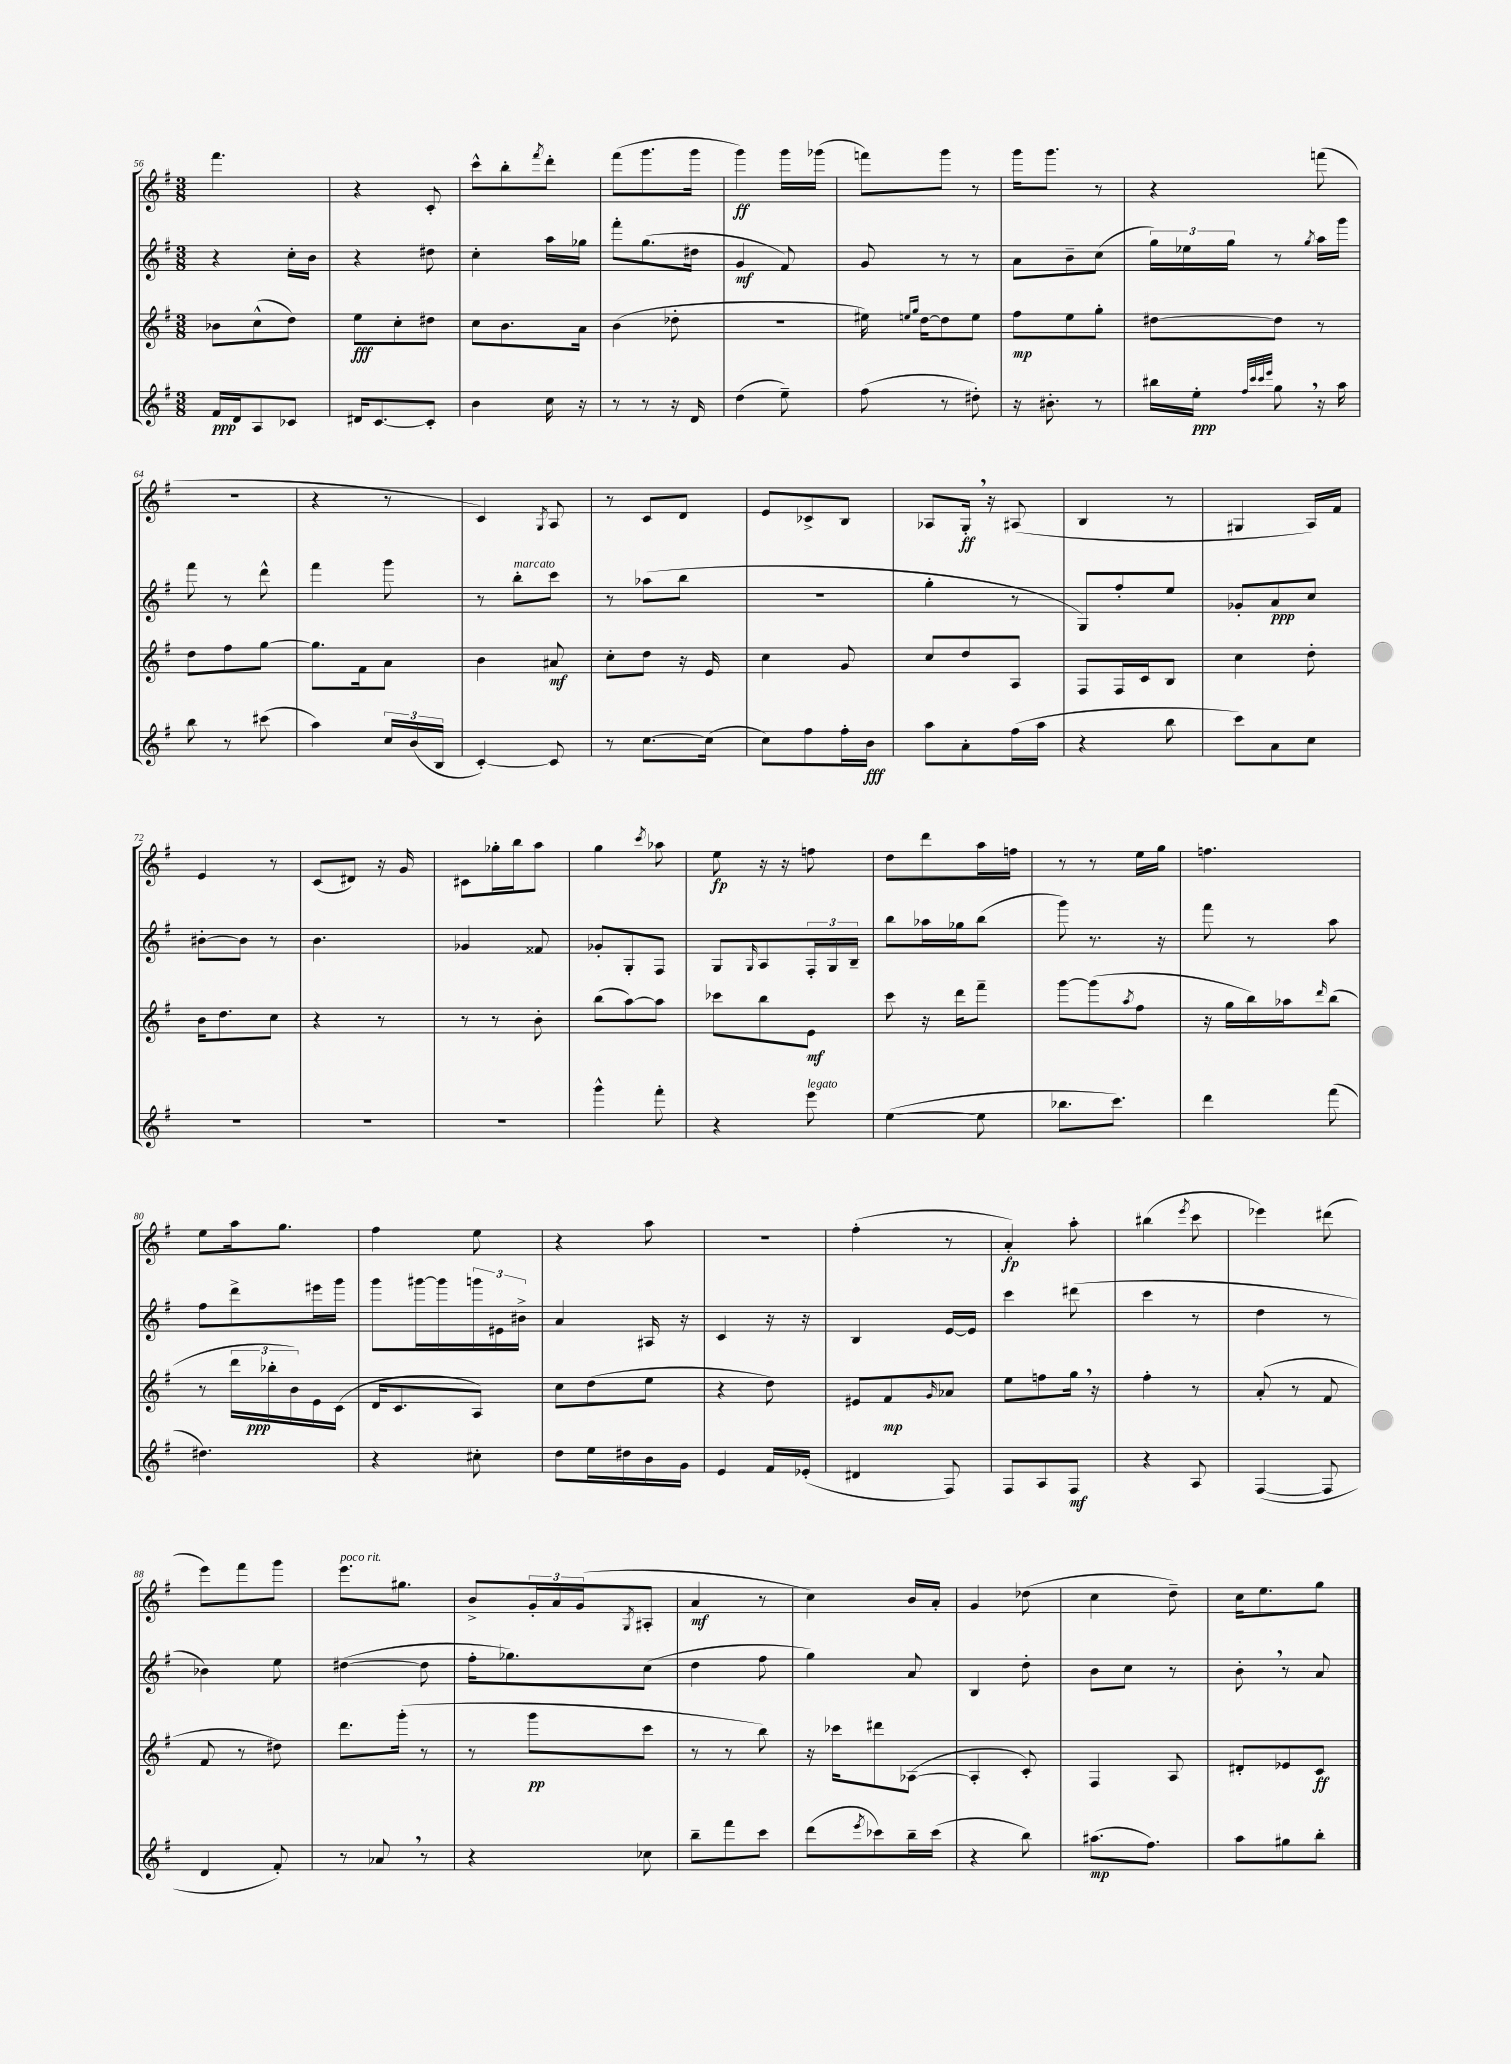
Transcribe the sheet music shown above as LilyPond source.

<<
\new StaffGroup <<
\new Staff = "s0" {
    \clef treble \key g \major \numericTimeSignature \time 3/8
    fis'''4. |
    r4 c'8-. |
    c'''8-^ b''8-. \acciaccatura { fis'''8 } d'''8-. |
    fis'''8( g'''8. g'''16 |
    g'''4\ff) g'''16 ges'''16( |
    f'''8) g'''8 r8 |
    g'''16 g'''8. r8 |
    r4 f'''8( |
    R4. |
    r4 r8 |
    c'4) \acciaccatura { g8 } a8 |
    r8 c'8 d'8 |
    e'8 ces'8-> b8 |
    aes8 g16-.\ff \breathe r16 ais8( |
    b4 r8 |
    gis4 a16) fis'16 |
    e'4 r8 |
    c'8( dis'8) r16 g'16 |
    cis'8 ges''16-. b''16 a''8 |
    g''4 \acciaccatura { c'''8 } aes''8 |
    e''8\fp r16 r16 f''8 |
    d''8 d'''8 a''16 f''16 |
    r8 r8 e''16 g''16 |
    f''4. |
    e''8 a''16 g''8. |
    fis''4 e''8 |
    r4 a''8 |
    R4. |
    fis''4-.( r8 |
    a'4-.\fp) a''8-. |
    bis''4( \acciaccatura { e'''8 } c'''8 |
    ees'''4) dis'''8( |
    e'''8) fis'''8 g'''8 |
    e'''8.^\markup { \italic "poco rit." } gis''8. |
    b'8-> \tuplet 3/2 { g'16-. a'16 g'16( } \acciaccatura { g8 } ais8-. |
    a'4\mf r8 |
    c''4) b'16 a'16-. |
    g'4 des''8( |
    c''4 d''8--) |
    c''16 e''8. g''8 \bar "|." |
}
\new Staff = "s1" {
    \clef treble \key g \major \numericTimeSignature \time 3/8
    r4 c''16-. b'16 |
    r4 dis''8 |
    c''4-. a''16 ges''16 |
    fis'''8-. g''8.( dis''16 |
    g'4\mf fis'8) |
    g'8 r8 r8 |
    a'8 b'8-- c''8( |
    \tuplet 3/2 { g''16) ees''16 g''16 } r8 \acciaccatura { g''8 } a''16 g'''16 |
    fis'''8 r8 d'''8-^ |
    fis'''4 g'''8 |
    r8 b''8-.^\markup { \italic "marcato" } c'''8 |
    r8 aes''8( b''8 |
    R4. |
    g''4-. r8 |
    g8) fis''8-. e''8 |
    ges'8-. a'8\ppp c''8 |
    bis'8~-. bis'8 r8 |
    b'4. |
    ges'4 fisis'8 |
    ges'8-. g8-. fis8 |
    g8 \grace { g16 } a8 \tuplet 3/2 { fis16-. g16 b16-- } |
    b''8 aes''16 ges''16 b''8( |
    g'''8) r8. r16 |
    fis'''8 r8 a''8 |
    fis''8 d'''8-> eis'''16 g'''16 |
    g'''8 gis'''16~ gis'''16 \tuplet 3/2 { g'''16 eis'16 bis'16-> } |
    a'4 ais16 r16 |
    c'4 r16 r16 |
    b4 e'16~ e'16 |
    c'''4 dis'''8( |
    c'''4 r8 |
    d''4 r8 |
    bes'4) e''8 |
    dis''4~( dis''8 |
    fis''16-. ges''8.) c''8( |
    d''4 fis''8 |
    g''4) a'8 |
    b4 d''8-. |
    b'8 c''8 r8 |
    b'8-. \breathe r8 a'8 \bar "|." |
}
\new Staff = "s2" {
    \clef treble \key g \major \numericTimeSignature \time 3/8
    bes'8 c''8-^( d''8) |
    e''8\fff c''8-. dis''8 |
    c''8 b'8. a'16 |
    b'4( des''8-. |
    R4. |
    eis''16) \grace { e''16 g''16 } d''16~ d''8 e''8 |
    fis''8\mp e''8 g''8-. |
    dis''8~ dis''8 r8 |
    d''8 fis''8 g''8~ |
    g''8. fis'16 a'8 |
    b'4 ais'8\mf |
    c''8-. d''8 r16 e'16 |
    c''4 g'8 |
    c''8 d''8 a8 |
    fis8 fis16 c'16 b8 |
    c''4 d''8-. |
    b'16 d''8. c''8 |
    r4 r8 |
    r8 r8 b'8-. |
    b''8( a''8~) a''8 |
    ces'''8 b''8 e'8\mf |
    c'''8 r16 d'''16 fis'''8-- |
    g'''8~ g'''8( \acciaccatura { a''8 } fis''8 |
    r16 g''16 b''16) aes''16 \grace { d'''16 } b''8( |
    r8 \tuplet 3/2 { d'''16 bes''16-.\ppp b'16) } e'16 c'16( |
    d'16 c'8. a8) |
    c''8 d''8( e''8 |
    r4 d''8) |
    eis'8 fis'8\mp \grace { g'16 } aes'8 |
    e''8 f''8 g''16 \breathe r16 |
    fis''4-. r8 |
    a'8-.( r8 fis'8 |
    fis'8 r8 dis''8) |
    d'''8. g'''16-.( r8 |
    r8 g'''8\pp c'''8 |
    r8 r8 b''8) |
    r16 ces'''16 dis'''8 aes8~( |
    aes4-. c'8-.) |
    fis4 a8 |
    dis'8-. ees'8 c'8\ff \bar "|." |
}
\new Staff = "s3" {
    \clef treble \key g \major \numericTimeSignature \time 3/8
    fis'16\ppp d'16 a8 ces'8 |
    dis'16 c'8.~ c'8-. |
    b'4 c''16 r16 |
    r8 r8 r16 d'16 |
    d''4( e''8--) |
    fis''8( r8 dis''8-.) |
    r16 bis'8.-. r8 |
    bis''16 e''16-.\ppp \grace { fis''32 c'''32 c'''32 e'''32 } g''8 \breathe r16 a''16 |
    b''8 r8 cis'''8( |
    a''4) \tuplet 3/2 { c''16 b'16( b16 } |
    c'4~-.) c'8 |
    r8 c''8.~ c''16( |
    c''8) fis''8 fis''16-. b'16\fff |
    a''8 a'8-. fis''16( a''16 |
    r4 b''8 |
    c'''8) a'8 c''8 |
    R4. |
    R4. |
    R4. |
    g'''4-^ fis'''8-. |
    r4 e'''8^\markup { \italic "legato" } |
    e''4~( e''8 |
    bes''8. c'''8.) |
    d'''4 fis'''8( |
    dis''4.) |
    r4 cis''8-. |
    d''8 e''16 dis''16 b'16 g'16 |
    e'4 fis'16 ees'16-.( |
    dis'4 fis8) |
    fis8 a8 fis8\mf |
    r4 a8 |
    fis4~( fis8 |
    d'4 fis'8-.) |
    r8 aes'8 \breathe r8 |
    r4 ces''8 |
    b''8-- fis'''8 c'''8 |
    d'''8( \acciaccatura { e'''8 } ces'''8) b''16-- ces'''16( |
    r4 b''8) |
    ais''8.\mp( fis''8.) |
    a''8 gis''8 b''8-. \bar "|." |
}
>>
>>
\layout { \context { \Score currentBarNumber = #56 } }
